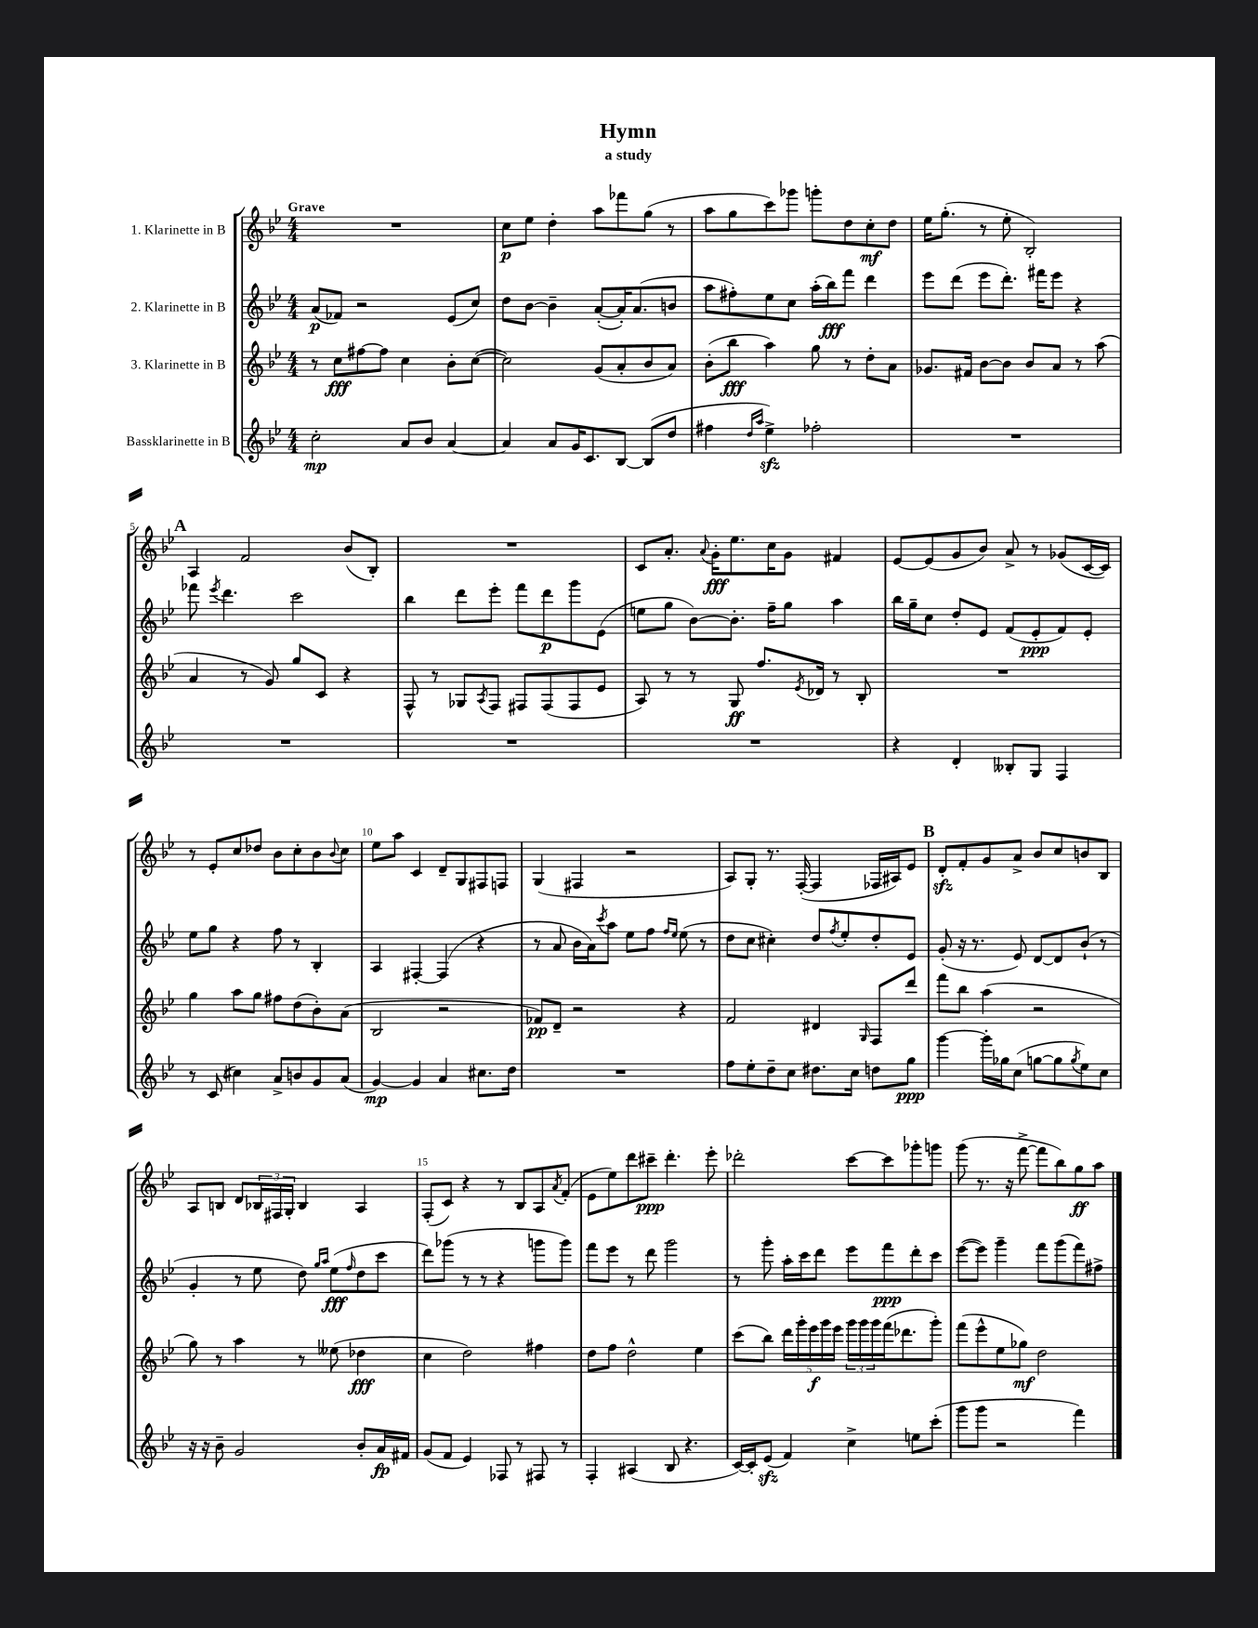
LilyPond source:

\header { title = "Hymn" subtitle = "a study" }
<<
\new StaffGroup <<
\new Staff = "s0" \with { instrumentName = "1. Klarinette in B" } {
    \clef treble \key bes \major \numericTimeSignature \time 4/4 \tempo "Grave"
    R1 |
    c''8\p ees''8 d''4-. a''8 fes'''8 g''8( r8 |
    a''8 g''8 c'''8) ges'''8 g'''8-. d''8 c''8-.\mf d''8 |
    ees''16 g''8.-.( r8 ees''8-. bes2-.) |
    \mark \markup { \bold "A" } a4 f'2 bes'8( bes8-.) |
    R1 |
    c'8 a'8.-. \appoggiatura { a'8 } g'16-.\fff ees''8. c''16 g'8 fis'4 |
    ees'8~ ees'8( g'8 bes'8) a'8-> r8 ges'8( c'16~ c'16) |
    r8 ees'8-. c''8 des''8 bes'8 c''8-. bes'8 \appoggiatura { bes'8 } c''8 |
    ees''8 a''8 c'4 d'8-- g8 fis8 f8 |
    g4( fis4 r2 |
    a8) g8-. r8. f16~-.( f4 fes16 ais16) ees'8 |
    \mark \markup { \bold "B" } d'8-.\sfz f'8-. g'8 a'8-> bes'8 c''8 b'8 bes8 |
    a8 b8 d'8 \tuplet 3/2 { bes16 fis16 g16-. } bes4 a4 |
    f8-.( c'8) r4 r8 bes8 a8 \acciaccatura { a'8 } f'8-.( |
    ees'8 ees''8) d'''8 cis'''8--\ppp d'''4.-. ees'''8-. |
    des'''2-. c'''8~ c'''8 ges'''8-. g'''8 |
    g'''8( r8. r16 f'''8~-> f'''8 bes''8) g''8\ff a''8 \bar "|." |
}
\new Staff = "s1" \with { instrumentName = "2. Klarinette in B" } {
    \clef treble \key bes \major \numericTimeSignature \time 4/4
    a'8\p( fes'8) r2 ees'8( c''8) |
    d''8 bes'8~ bes'4-- a'8~-.( a'16-.) a'8.( b'8 |
    a''8 fis''8-.) ees''8 c''8 a''16-.( bes''16\fff) f'''8 d'''4 |
    ees'''8 d'''8( ees'''8 d'''8.-.) fis'''16 ees'''8 r4 |
    \mark \markup { \bold "A" } fes'''8 \acciaccatura { ees'''8 } d'''4. c'''2 |
    bes''4 d'''8 ees'''8-. f'''8 d'''8\p g'''8 ees'8( |
    e''8 g''8 bes'8~) bes'8.-. f''16-- g''8 a''4 |
    bes''16 g''16-- c''8 d''8-. ees'8 f'8( ees'8-.\ppp f'8) ees'8-. |
    ees''8 g''8 r4 f''8 r8 bes4-. |
    a4 fis4~-. fis4( r4 |
    r8 a'8 bes'16 a'16) \acciaccatura { c'''8 } a''8 ees''8 f''8 \grace { f''16 ees''16 } ees''8( r8 |
    d''8 c''8 cis''4-.) d''8 \acciaccatura { f''8 } ees''8-. d''8-. ees'8 |
    \mark \markup { \bold "B" } g'8-.( r16 r8. ees'8) d'8~ d'8 bes'8-!( r8 |
    g'4-. r8 ees''8 d''8) \grace { g''16 a''16 } ees''8\fff( \grace { f''16 } d''8 c'''8 |
    d'''8) ges'''8( r8 r8 r4 g'''8 g'''8) |
    f'''8 ees'''8 r8 d'''8 g'''2 |
    r8 g'''8-. a''16-. c'''16 d'''8 ees'''8 f'''8\ppp d'''8-. c'''8 |
    ees'''8~( ees'''8) g'''4-- f'''8 g'''8( f'''8) fis''8-> \bar "|." |
}
\new Staff = "s2" \with { instrumentName = "3. Klarinette in B" } {
    \clef treble \key bes \major \numericTimeSignature \time 4/4
    r8 c''8\fff fis''8~ fis''8 c''4 bes'8-. c''8~( |
    c''2) g'8( a'8-. bes'8 a'8) |
    bes'8-.( bes''8\fff a''4) g''8 r8 d''8-. a'8 |
    ges'8. fis'16 bes'8~ bes'8 bes'8 a'8 r8 a''8( |
    \mark \markup { \bold "A" } a'4 r8 g'8) g''8 c'8 r4 |
    f8-^ r8 ges8 \acciaccatura { a8 } f8 fis8 fis8( fis8 ees'8 |
    a8) r8 r8 g8\ff f''8. \acciaccatura { ees'8 } des'16 r8 bes8-. |
    R1 |
    g''4 a''8 g''8 fis''8 d''8( bes'8-.) a'8( |
    bes2 r2 |
    fes'8\pp) d'8-- r2 r4 |
    f'2 dis'4 \grace { g16 } f8 d'''8 |
    \mark \markup { \bold "B" } f'''8 bes''8 a''4( r2 |
    g''8) r8 a''4 r8 eeses''8( des''4\fff |
    c''4 d''2) fis''4 |
    d''8 f''8 d''2-^ ees''4 |
    c'''8( bes''8) \tuplet 5/4 { d'''16 g'''16-. ees'''16\f g'''16 ees'''16 } \tuplet 3/2 { g'''16 g'''16 g'''16 } f'''16( des'''8. g'''8-.) |
    f'''8( ees'''8-^ ees''8 ges''8\mf) d''2 \bar "|." |
}
\new Staff = "s3" \with { instrumentName = "Bassklarinette in B" } {
    \clef treble \key bes \major \numericTimeSignature \time 4/4
    c''2-.\mp a'8 bes'8 a'4~ |
    a'4 a'8 g'16 c'8. bes8~ bes8( d''8 |
    fis''4 \grace { d''16 a''16 } ees''4->\sfz) fes''2-. |
    R1 |
    \mark \markup { \bold "A" } R1 |
    R1 |
    R1 |
    r4 d'4-. beses8-. g8 f4 |
    r8 c'8( cis''4) a'8-> b'8 g'8 a'8( |
    g'4~\mp) g'4 a'4 cis''8. d''16 |
    R1 |
    f''8 ees''8-. d''8-- c''8 dis''8. c''16 d''8 g''8\ppp |
    \mark \markup { \bold "B" } g'''4~ g'''16-. ges''16 c''8( g''8~ g''8 \acciaccatura { g''8 } ees''8) c''8 |
    r16 r16 bes'8-- g'2 bes'8-. a'16\fp fis'16 |
    g'8( f'8 ees'4) fes8 r8 fis8 r8 |
    f4-. ais4( bes8 r4. |
    c'16~) c'16-. ees'8\sfz( f'4) c''4-> e''8 c'''8-.( |
    g'''8 g'''8 r2 f'''4) \bar "|." |
}
>>
>>
\layout { \context { \Score \override BarNumber.break-visibility = ##(#f #t #t) barNumberVisibility = #(every-nth-bar-number-visible 5) } }
